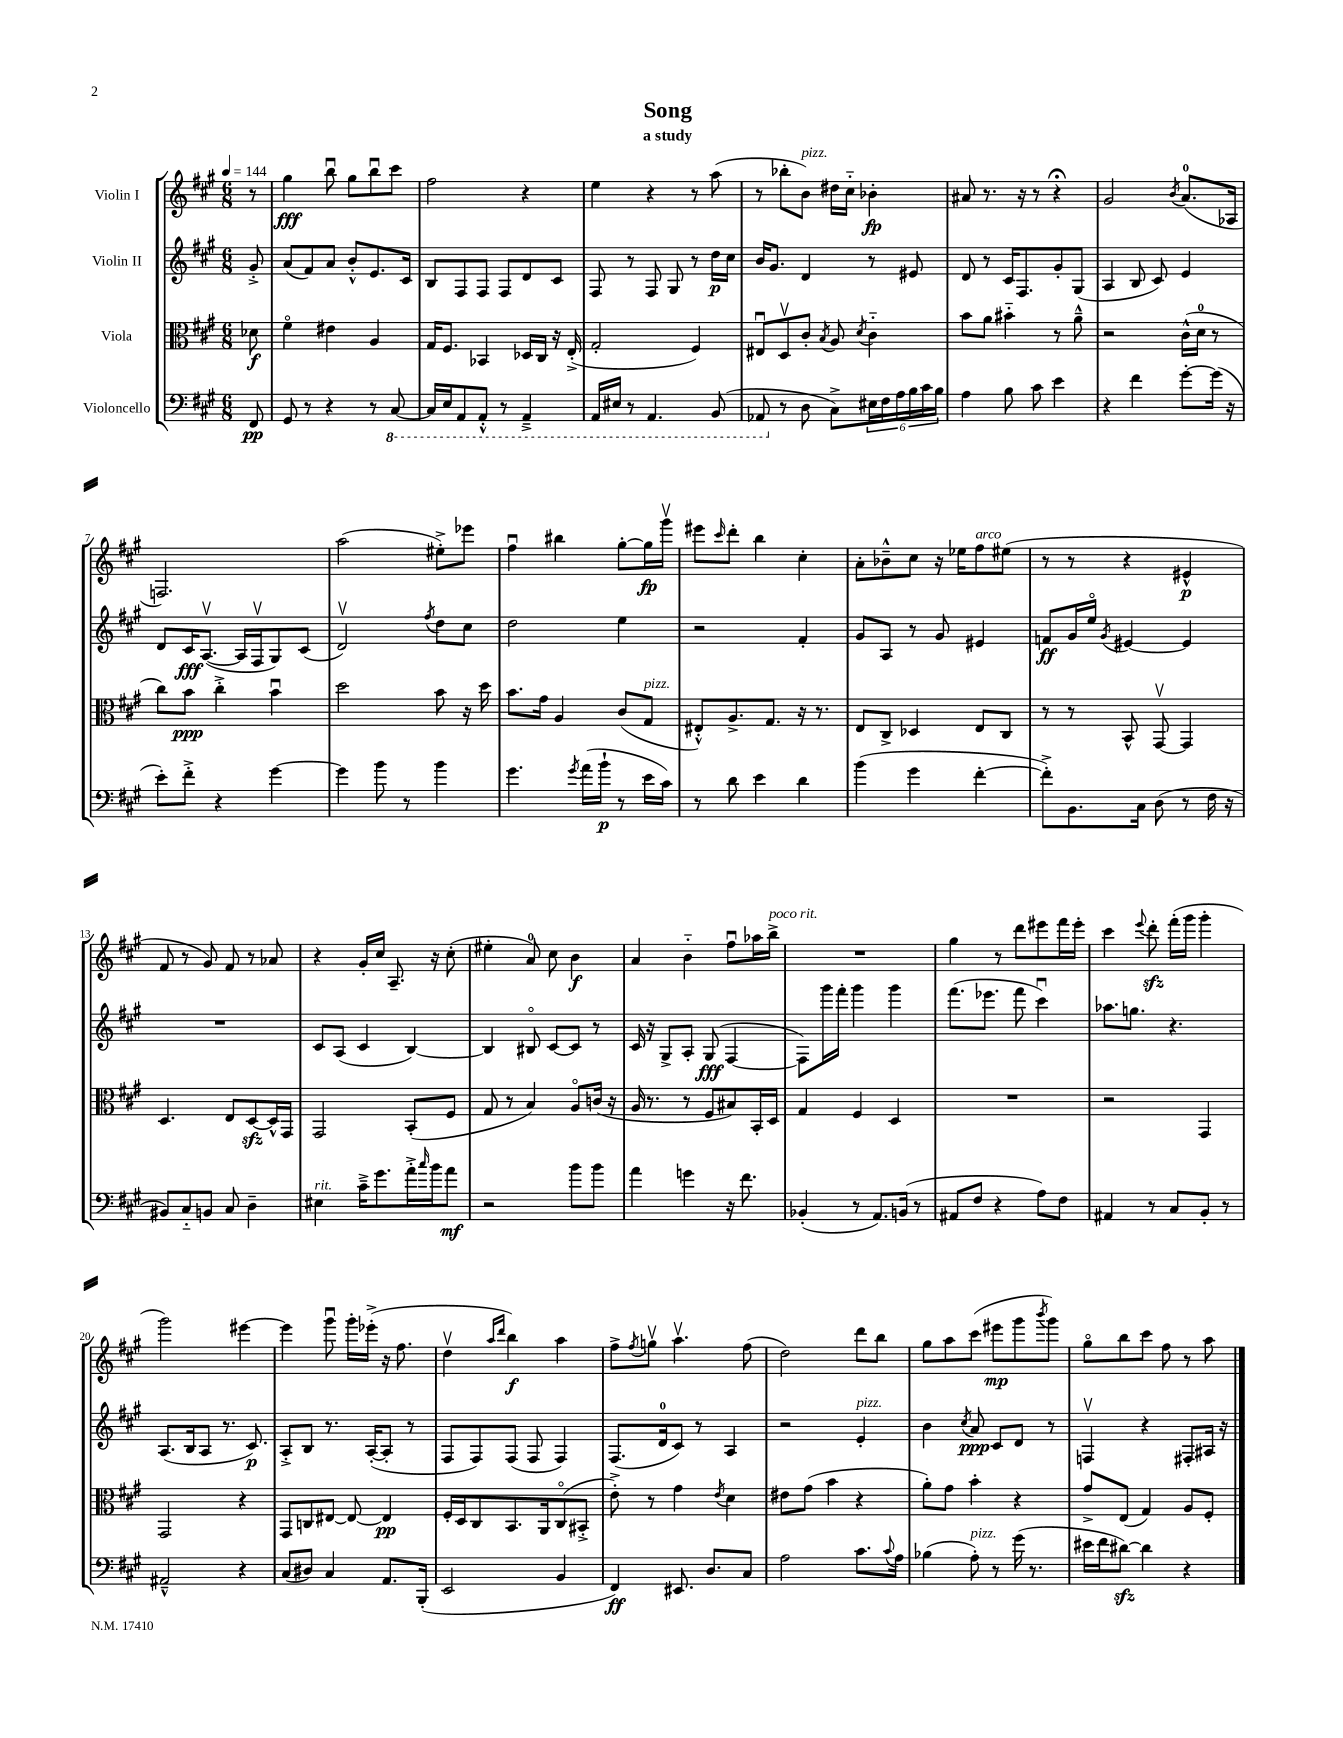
\header { title = "Song" subtitle = "a study" }
<<
\new StaffGroup <<
\new Staff = "s0" \with { instrumentName = "Violin I" } {
    \clef treble \key a \major \numericTimeSignature \time 6/8 \partial 8 \tempo 4 = 144
    r8 |
    gis''4\fff b''8\downbow gis''8 b''8\downbow cis'''8 |
    fis''2 r4 |
    e''4 r4 r8 a''8( |
    r8 bes''8-. b'8^\markup { \italic "pizz." }) dis''16 cis''16-_ bes'4-.\fp |
    ais'8 r8. r16 r8 r4\fermata |
    gis'2 \acciaccatura { b'8 } a'8.-0( aes16 |
    f2.) |
    a''2( eis''8-.->) ees'''8 |
    fis''4\downbow bis''4 gis''8~-. gis''16\fp gis'''16\upbow |
    eis'''8 \grace { cis'''16 } d'''8-. b''4 cis''4-. |
    a'8-. bes'8---^ cis''8 r16 ees''16 fis''8^\markup { \italic "arco" } eis''8( |
    r8 r8 r4 eis'4-^\p |
    fis'8 r8 gis'8) fis'8 r8 aes'8 |
    r4 gis'16-. cis''16 a8.-- r16 cis''8-.( |
    eis''4-. a'8-0) cis''8 b'4\f |
    a'4 b'4-_ fis''8\downbow aes''16 b''16->^\markup { \italic "poco rit." } |
    R2. |
    gis''4 r8 d'''8 eis'''8 fis'''16 eis'''16-. |
    cis'''4 \appoggiatura { e'''8 } d'''8-.\sfz fis'''16-.( gis'''16 gis'''4-. |
    gis'''2) eis'''4~ |
    eis'''4 gis'''8\downbow gis'''16-. ees'''16-.->( r16 fis''8. |
    d''4\upbow \grace { a''16 d'''16 } b''4\f) a''4 |
    fis''8-> \acciaccatura { fis''8 } g''8\upbow a''4.\upbow fis''8( |
    d''2) d'''8 b''8 |
    gis''8 a''8 cis'''8( eis'''8\mp gis'''8 \acciaccatura { b'''8 } gis'''8) |
    gis''8\flageolet b''8 cis'''8 fis''8 r8 a''8 \bar "|." |
}
\new Staff = "s1" \with { instrumentName = "Violin II" } {
    \clef treble \key a \major \numericTimeSignature \time 6/8 \partial 8
    gis'8-.-> |
    a'8( fis'8) a'8 b'8-.-^ e'8. cis'16 |
    b8 fis8 fis8 fis8 d'8 cis'8 |
    fis8 r8 fis8 gis8 r8 d''16\p cis''16 |
    b'16 gis'8. d'4 r8 eis'8 |
    d'8 r8 cis'16 fis8. gis'8-. gis8( |
    a4 b8 cis'8) e'4 |
    d'8 cis'16\fff a8.~\upbow( a16 fis16\upbow gis8) cis'8( |
    d'2\upbow) \acciaccatura { fis''8 } d''8 cis''8 |
    d''2 e''4 |
    r2 fis'4-. |
    gis'8 a8 r8 gis'8 eis'4 |
    f'8\ff gis'16 e''16\flageolet \acciaccatura { gis'8 } eis'4~ eis'4 |
    R2. |
    cis'8 a8( cis'4 b4~) |
    b4 bis8\flageolet cis'8~ cis'8 r8 |
    cis'16 r16 gis8-> a8-. gis8\fff( fis4~ |
    fis8) gis'''16 fis'''16-. gis'''4 gis'''4 |
    fis'''8.( ees'''8. fis'''8 cis'''4\downbow) |
    aes''8. g''8. r4. |
    a8.( b16 a8 r8. cis'8.\p) |
    a8-.-> b8 r8. a16~-.( a8-. r8 |
    fis8 fis8) fis8( fis8 fis4) |
    fis8.( d'16-0 cis'8) r8 a4 |
    r2 e'4-.^\markup { \italic "pizz." } |
    b'4 \acciaccatura { cis''8 } a'8\ppp cis'8 d'8 r8 |
    f4\upbow r4 fis8-. ais16 r16 \bar "|." |
}
\new Staff = "s2" \with { instrumentName = "Viola" } {
    \clef alto \key a \major \numericTimeSignature \time 6/8 \partial 8
    des'8\f |
    fis'4\flageolet eis'4 a4 |
    gis16 fis8. bes,4 des16 cis16 r16 e16-.->( |
    gis2-. fis4) |
    eis8\downbow d8\upbow cis'8-. \acciaccatura { b8 } a8 \acciaccatura { d'8 } cis'4-_ |
    b'8 a'8 bis'4-_ r8 a'8---^ |
    r2 cis'16-^( d'16-0 r8 |
    cis''8) b'8\ppp cis''4-.-> b'4\downbow |
    d''2 b'8 r16 d''16 |
    b'8. gis'16 a4 cis'8( gis8^\markup { \italic "pizz." } |
    eis8-.-^) a8.-> gis8. r16 r8. |
    e8 cis8-> des4 e8 cis8 |
    r8 r8 b,8-^ gis,8~\upbow gis,4 |
    d4. e8 d8~\sfz d16-^ gis,16 |
    gis,2 b,8-.( fis8 |
    gis8 r8 b4) a8\flageolet c'16( r16 |
    a16 r8. r8 fis8 bis8) b,16-. d16 |
    gis4 fis4 d4 |
    R2. |
    r2 gis,4 |
    gis,2 r4 |
    gis,8 c8 eis8~ eis8~ eis4\pp |
    fis16-. d16 cis8 b,8. a,16 cis8\flageolet( bis,8-.-> |
    e'8-.->) r8 gis'4 \acciaccatura { e'8 } d'4 |
    eis'8 gis'8( b'4 r4 |
    a'8-.) gis'8 b'4-. r4 |
    gis'8-> e8( gis4) a8 fis8-. \bar "|." |
}
\new Staff = "s3" \with { instrumentName = "Violoncello" } {
    \clef bass \key a \major \numericTimeSignature \time 6/8 \partial 8
    fis,8\pp |
    gis,8 r8 r4 r8 \ottava #-1 cis,8~ |
    cis,16 e,16 a,,8 a,,8-.-^ r8 a,,4---> |
    a,,16 eis,16 r8 a,,4. b,,8( |
    aes,,8 \ottava #0 r8 d8 cis8->) \tuplet 6/4 { eis16 fis16 a16 b16 cis'16 b16 } |
    a4 b8 cis'8 e'4 |
    r4 fis'4 gis'8~-. gis'16( r16 |
    e'8-.) fis'8-.-> r4 gis'4~ |
    gis'4 b'8 r8 b'4 |
    gis'4. \acciaccatura { gis'8 } a'16( b'16-!\p r8 e'16 cis'16) |
    r8 d'8 e'4 d'4 |
    b'4( gis'4 fis'4~-. |
    fis'8-.->) b,8. cis16 d8( r8 fis16 r16 |
    bis,8) cis8-_ b,8 cis8 d4-- |
    eis4^\markup { \italic "rit." } cis'16---> gis'8. a'16-.-> \grace { cis''16 } b'16 a'8\mf |
    r2 b'8 b'8 |
    a'4 g'4 r16 fis'8. |
    bes,4-.( r8 a,8.) b,16( r8 |
    ais,8 fis8 r4 a8) fis8 |
    ais,4 r8 cis8 b,8-. r8 |
    ais,2---^ r4 |
    cis8( dis8) cis4 a,8. b,,16-.( |
    e,2 b,4 |
    fis,4\ff) eis,8. d8. cis8 |
    a2 cis'8. \appoggiatura { cis'8 } a16 |
    bes4( a8-.^\markup { \italic "pizz." }) r8 gis'16( r8. |
    eis'16 fis'16 dis'8~\sfz) dis'4 r4 \bar "|." |
}
>>
>>
